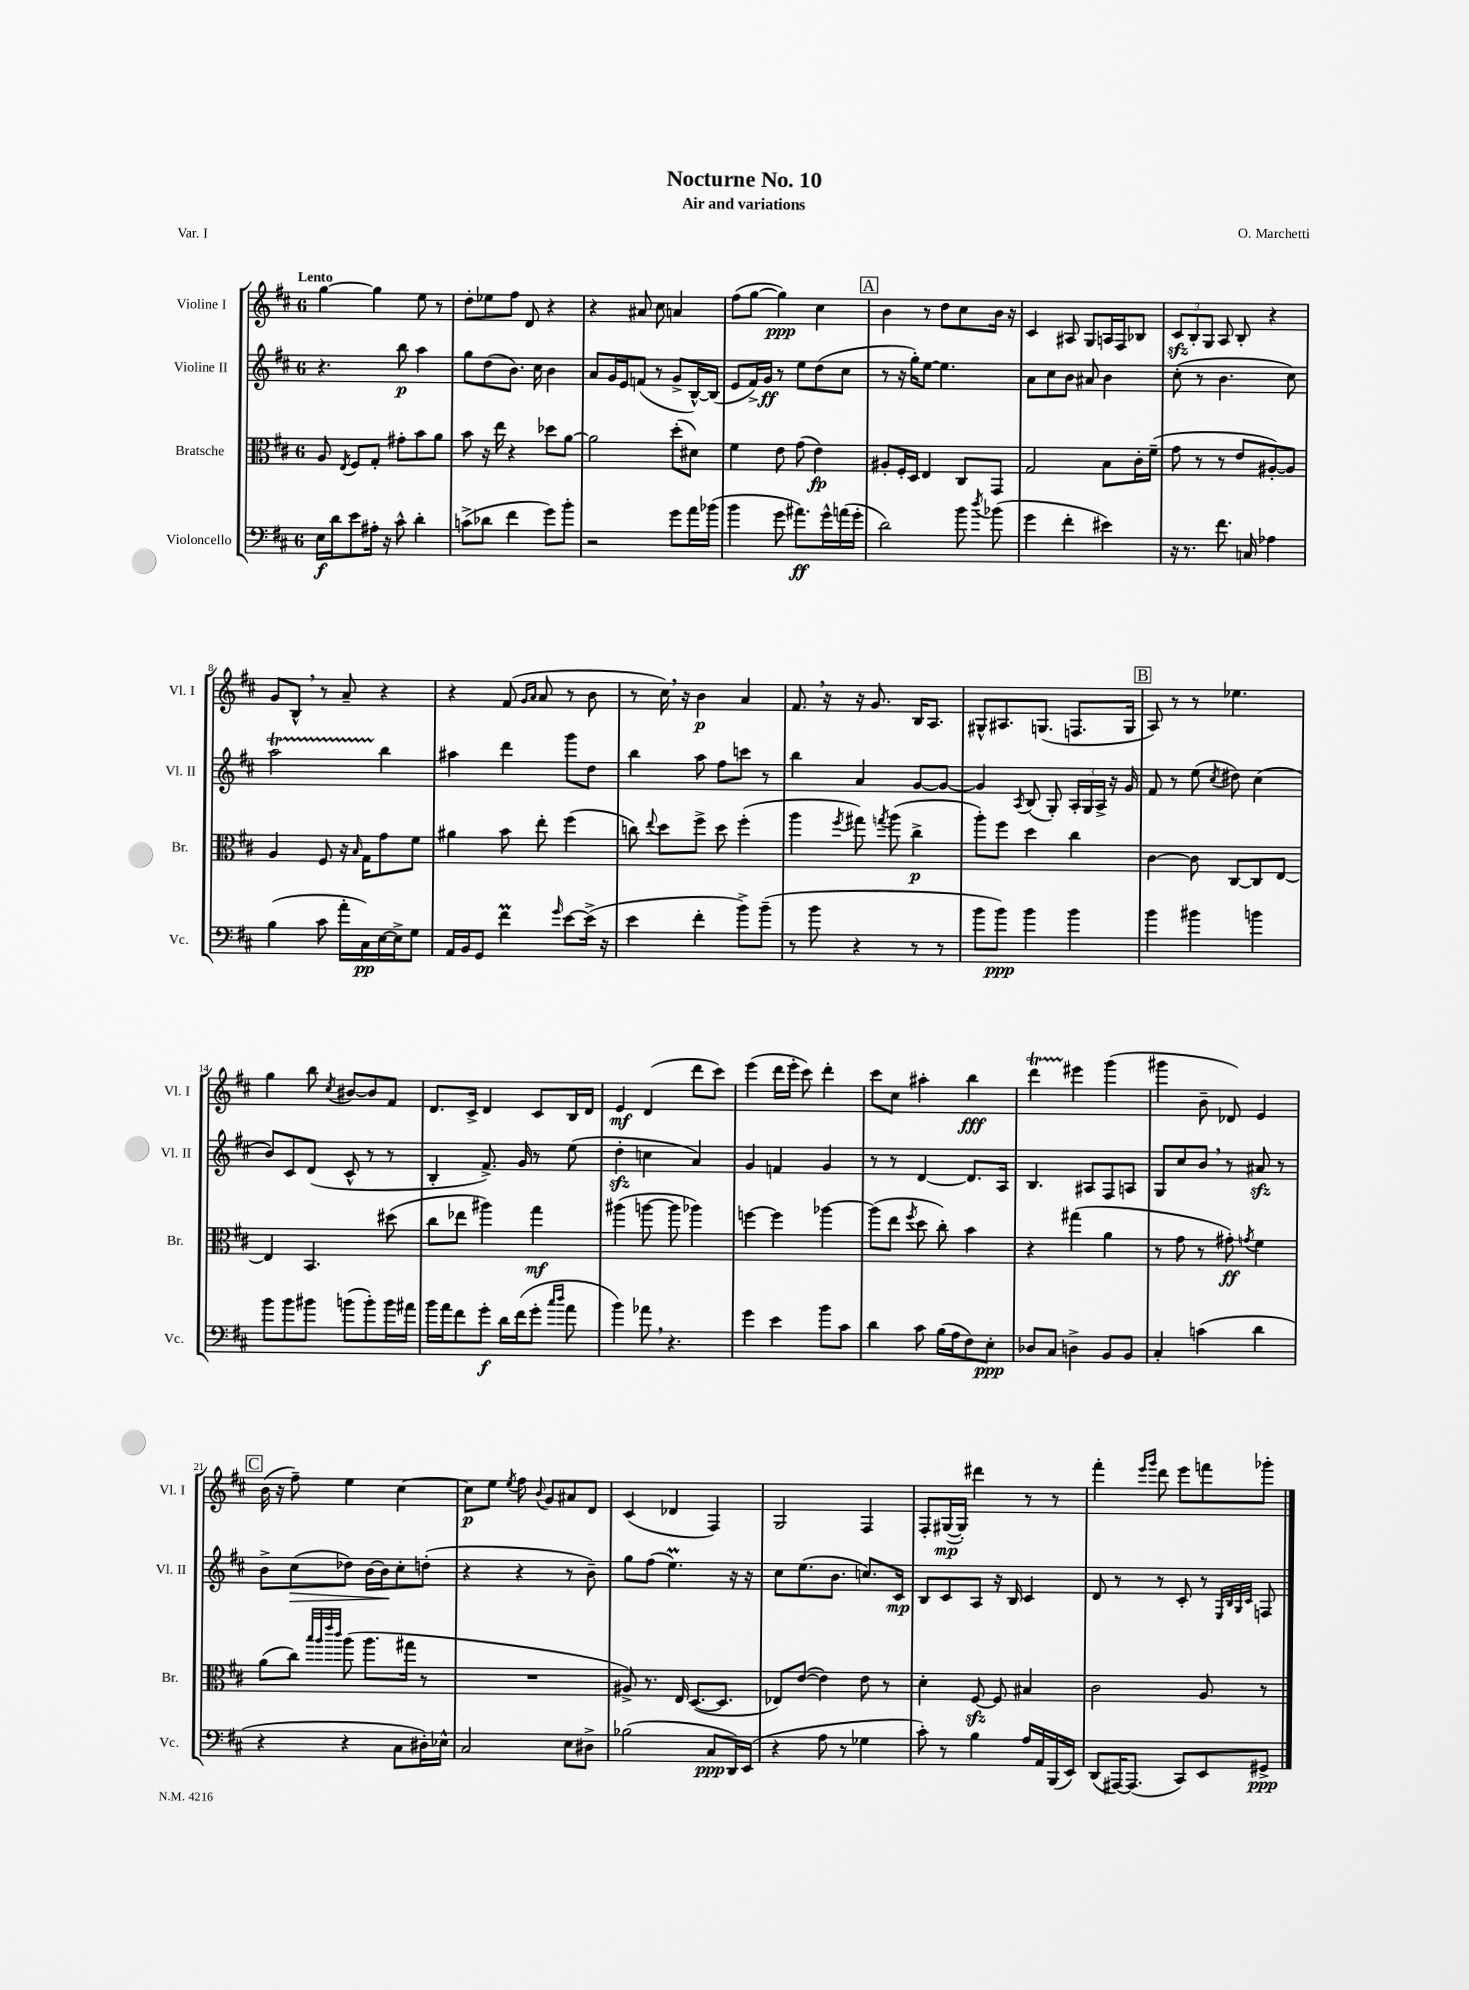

**kern	**dynam	**kern	**dynam	**kern	**dynam	**kern	**dynam
*part4	*part4	*part3	*part3	*part2	*part2	*part1	*part1
*staff4	*staff4	*staff3	*staff3	*staff2	*staff2	*staff1	*staff1
*I"Violoncello	*	*I"Bratsche	*	*I"Violine II	*	*I"Violine I	*
*I'Vc.	*	*I'Br.	*	*I'Vl. II	*	*I'Vl. I	*
*clefF4	*	*clefC3	*	*clefG2	*	*clefG2	*
*k[f#c#]	*	*k[f#c#]	*	*k[f#c#]	*	*k[f#c#]	*
*M6/8	*	*M6/8	*	*M6/8	*	*M6/8	*
=1	=1	=1	=1	=1	=1	=1	=1
!	!	!	!	!	!	!LO:TX:a:B:t=Lento	!
16E\LL	f	8A/	.	4.r	.	[4gg\	.
16d\J	.	.	.	.	.	.	.
.	.	8qE/	.	.	.	.	.
8e\	.	8F#/L	.	.	.	.	.
16A#X'\Jk	.	8G'/J	.	.	.	4gg\]	.
16r	.	.	.	.	.	.	.
8c#^^\	.	8g#X'\L	.	8bb\	p	.	.
4d'\	.	8b\	.	4aa\	.	8ee\	.
.	.	8a\J	.	.	.	8r	.
=2	=2	=2	=2	=2	=2	=2	=2
(8cn^\L	.	8b\	.	8gg\L	.	8dd'\L	.
8d-X\J	.	16r	.	(8dd\	.	8ee-X\	.
.	.	16ee\	.	.	.	.	.
4f#\	.	4r	.	8.b\J)	.	8ff#\J	.
.	.	.	.	.	.	8d/	.
.	.	.	.	16cc#\	.	.	.
8g\L)	.	8dd-X\L	.	4b\	.	4r	.
8b'\J	.	[8a\J	.	.	.	.	.
=3	=3	=3	=3	=3	=3	=3	=3
2r	.	2a\]	.	8a/L	.	4r	.
.	.	.	.	16g/L	.	.	.
.	.	.	.	16e/J	.	.	.
.	.	.	.	(8fn/J	.	8a#X/	.
.	.	.	.	8r	.	8cc#\	.
8g\L	.	(8dd'\L	.	8g^/L	.	4an/	.
16a\L	.	8d#X\J)	.	[16B^^/L)	.	.	.
(16b-X\JJ	.	.	.	(16B/JJ]	.	.	.
=4	=4	=4	=4	=4	=4	=4	=4
4b\	.	4f#\	.	8e/L	.	(8ff#\L	.
.	.	.	.	16f#^/L)	.	[8gg\J	.
.	.	.	.	16g/JJ	ff	.	.
8g\	.	8e\	.	8r	.	4gg\])	ppp
8.a#X\L)	ff	(8g\	.	8ee\L	.	.	.
.	.	4e\)	fp	(8dd\	.	4cc#\	.
16g^^\L	.	.	.	.	.	.	.
(16an\	.	.	.	8cc#\J	.	.	.
16g'\JJ	.	.	.	.	.	.	.
!!LO:REH:place=s1:t=A
=5	=5	=5	=5	=5	=5	=5	=5
2d\)	.	8A#X'/L	.	8r	.	4b\	.
.	.	16F#'/L	.	16r	.	.	.
.	.	16D/JJ	.	16gg'\KL)	.	.	.
.	.	4E/	.	[8ee\J	.	8r	.
.	.	.	.	4.ee\]	.	8dd\L	.
8b\	.	8C#/L	.	.	.	8cc#\	.
8qdd/	.	.	.	.	.	.	.
(8b-X\	.	8GG/J	.	.	.	16b\Jk	.
.	.	.	.	.	.	16r	.
=6	=6	=6	=6	=6	=6	=6	=6
4g\	.	2G/	.	8a\L	.	4c#/	.
.	.	.	.	8cc#\	.	.	.
4f#'\	.	.	.	8b\J	.	8A#X/	.
.	.	.	.	8a#X/	.	8G/L	.
4e#X\)	.	8B\L	.	4b\	.	16An/L	.
.	.	.	.	.	.	16F#/J	.
.	.	16c#'\L	.	.	.	8B-X/J	.
.	.	(16f#~\JJ	.	.	.	.	.
=7	=7	=7	=7	=7	=7	=7	=7
16r	.	8g\	.	(8cc#'\	.	12c#zz/L	.
8.r	.	.	.	.	.	.	.
.	.	.	.	.	.	12B'/	.
.	.	8r	.	8r	.	.	.
.	.	.	.	.	.	12G/J	.
8.f#\	.	8r	.	4.b\	.	8A/	.
.	.	8e/L	.	.	.	8B'/	.
16Cn/	.	.	.	.	.	.	.
4A-X\	.	[8A#X'/)	.	.	.	4r	.
.	.	8A#/J]	.	8cc#\)	.	.	.
!!LO:LB:g=z
=8	=8	=8	=8	=8	=8	=8	=8
(4B\	.	4A/	.	2aaT\	.	8g/L	.
.	.	.	.	.	.	8B^^,/J	.
8c#\	.	8F#/	.	.	.	8r	.
16a'\LL	.	16r	.	.	.	8a~/	.
.	.	16qqB/	.	.	.	.	.
16C#\)	pp	16G\KL	.	.	.	.	.
[16E\	.	8g\	.	4bb\	.	4r	.
16E^\J]	.	.	.	.	.	.	.
8G\J	.	8f#\J	.	.	.	.	.
=9	=9	=9	=9	=9	=9	=9	=9
16AA/LL	.	4a#X\	.	4aa#X\	.	4r	.
16BB/J	.	.	.	.	.	.	.
8GG/J	.	.	.	.	.	.	.
4f#m\	.	8b\	.	4ddd\	.	(8f#/	.
.	.	.	.	.	.	16qqg/LL	.
.	.	.	.	.	.	16qqa/JJ	.
.	.	8ee'\	.	.	.	8a/	.
16qqg/	.	.	.	.	.	.	.
[8e\L	.	(4ff#\	.	8ggg\L	.	8r	.
(16e^\Jk]	.	.	.	8dd\J	.	8b\	.
16r	.	.	.	.	.	.	.
=10	=10	=10	=10	=10	=10	=10	=10
4e\	.	8ccn\)	.	4bb\	.	8r	.
.	.	8qqee/	.	.	.	.	.
.	.	8dd\L	.	.	.	16cc#,\)	.
.	.	.	.	.	.	16r	.
4f#'\	.	8ff#^\J	.	8aa\	.	4b\	p
.	.	8dd\	.	8ff#\L	.	.	.
8b^\L)	.	(4ff#'\	.	8cccn\J	.	4a/	.
(8b~\J	.	.	.	8r	.	.	.
=11	=11	=11	=11	=11	=11	=11	=11
8r	.	4aa\	.	4bb\	.	8.f#,/	.
8b\	.	.	.	.	.	.	.
.	.	.	.	.	.	16r	.
.	.	8qff#/	.	.	.	.	.
4r	.	8gg#X\)	.	4a/	.	16r	.
.	.	.	.	.	.	8.g/	.
.	.	8qggn/	.	.	.	.	.
.	.	(8aa\	.	.	.	.	.
8r	.	4cc#^\	p	[8g/L	.	16B/KL	.
.	.	.	.	.	.	8.A/J	.
8r	.	.	.	8g/J_	.	.	.
=12	=12	=12	=12	=12	=12	=12	=12
8b\L	.	8aa'\L)	.	4g/]	.	8G#X^^/L	.
8b\J)	ppp	8ff#\J	.	.	.	8.A#X/	.
.	.	.	.	8qA/	.	.	.
4b\	.	4dd\	.	(8B/	.	.	.
.	.	.	.	.	.	(8.Gn/J	.
.	.	.	.	8G'/)	.	.	.
4b\	.	4cc#\	.	24A'/LL	.	8.Fn/L	.
.	.	.	.	24G/	.	.	.
.	.	.	.	24A^/JJ	.	.	.
.	.	.	.	16r	.	.	.
.	.	.	.	16g/	.	16G/Jk	.
!!LO:REH:place=s1:t=B
=13	=13	=13	=13	=13	=13	=13	=13
4b\	.	[4c#\	.	8f#/	.	8A/)	.
.	.	.	.	8r	.	8r	.
4b#X\	.	8c#\]	.	(8ee\	.	8r	.
.	.	.	.	8qcc#/	.	.	.
.	.	[8C#/L	.	8dd#X\)	.	4.ee-X\	.
4bn\	.	8C#/]	.	(4cc#\	.	.	.
.	.	[8E/J	.	.	.	.	.
!!LO:LB:g=z
=14	=14	=14	=14	=14	=14	=14	=14
8b\L	.	4E/]	.	8b/L)	.	4gg\	.
8b\	.	.	.	8c#/	.	.	.
8b#X\J	.	4.BB/	.	(8d/J	.	8bb\	.
.	.	.	.	.	.	8qcc#/	.
(8bn\L	.	.	.	8c#^^/	.	[8b#X/L	.
8b'\)	.	.	.	8r	.	8b#/]	.
16b\L	.	(8dd#X\	.	8r	.	8f#/J	.
16a#X\JJ	.	.	.	.	.	.	.
=15	=15	=15	=15	=15	=15	=15	=15
16b\LL	.	8cc#\L	.	4B'/	.	8.d/L	.
16a\J	.	.	.	.	.	.	.
8f#\	.	8ee-X\J	.	.	.	.	.
.	.	.	.	.	.	16c#^/Jk	.
8g'\J	f	4aa#X\)	.	8.f#^/)	.	4d/	.
16d\LL	.	.	.	.	.	.	.
(16f#\J	.	.	.	16g/	.	.	.
8g'\J	.	4gg\	mf	8r	.	8c#/L	.
16qqcc#/LL	.	.	.	.	.	.	.
16qqdd/JJ	.	.	.	.	.	.	.
8a\	.	.	.	(8ee\	.	16B/L	.
.	.	.	.	.	.	16d/JJ	.
=16	=16	=16	=16	=16	=16	=16	=16
4b\)	.	(4aa#X\	.	4ddzz'\	.	4e/	mf
8a-X,\	.	[8aan\	.	4ccn\	.	(4d/	.
4.r	.	8aa\]	.	.	.	.	.
.	.	4aa-X\)	.	4a/)	.	8ddd\L	.
.	.	.	.	.	.	8ccc#\J)	.
=17	=17	=17	=17	=17	=17	=17	=17
4g\	.	[4ffn\	.	4g/	.	(4eee\	.
4e\	.	4ff\]	.	4fn/	.	16ddd\LL	.
.	.	.	.	.	.	16eee'\JJ	.
.	.	.	.	.	.	8ccc#\)	.
8b\L	.	[4aa-X\	.	4g/	.	4ddd'\	.
8c#\J	.	.	.	.	.	.	.
=18	=18	=18	=18	=18	=18	=18	=18
4d\	.	(8aa-\L]	.	8r	.	8ccc#\L	.
.	.	8ee\J	.	8r	.	8cc#\J	.
.	.	8qff#/	.	.	.	.	.
8c#\	.	8dd\	.	[4d/	.	4aa#X'\	.
(16B\LL	.	8cc#'\)	.	.	.	.	.
16A\J	.	.	.	.	.	.	.
8F#\)	.	4b\	.	8.d/L]	.	4bb\	fff
8E'\J	ppp	.	.	.	.	.	.
.	.	.	.	16A/Jk	.	.	.
=19	=19	=19	=19	=19	=19	=19	=19
8D-X/L	.	4r	.	4.B/	.	4dddT\	.
8C#/J	.	.	.	.	.	.	.
4Dn^\	.	(4gg#X\	.	.	.	4eee#X\	.
.	.	.	.	8A#X/L	.	.	.
8BB/L	.	4a\	.	8F#/	.	(4ggg\	.
8BB/J	.	.	.	8An/J	.	.	.
=20	=20	=20	=20	=20	=20	=20	=20
4C#'/	.	8r	.	8G/L	.	4ggg#X\	.
.	.	8g\	.	8cc#/	.	.	.
(4cn\	.	8r	.	8b,/J	.	8b~\	.
.	.	8g#X'\)	ff	8r	.	8d-X/)	.
.	.	8qgn/	.	.	.	.	.
4d\	.	4f#\	.	8a#Xzz/	.	4e/	.
.	.	.	.	8r	.	.	.
!!LO:LB:g=z
!!LO:REH:place=s1:t=C
=21	=21	=21	=21	=21	=21	=21	=21
4r	.	(8a\L	.	8b^\L	.	(16b\	.
.	.	.	.	.	.	16r	.
!	!	!	!	!	!LO:HP:b	!	!
.	.	8cc#\J)	.	(8cc#\	>	8ff#~\)	.
.	.	32qqbb/LLL	.	.	.	.	.
.	.	32qqaa/	.	.	.	.	.
.	.	32qqeee/	.	.	.	.	.
.	.	32qqccc#/JJJ	.	.	.	.	.
4r	.	(8aa\	.	8dd-X\J)	.	4ee\	.
.	.	8.aa\L	.	[16b\LL	.	.	.
.	.	.	.	16b\J]	.	.	.
8C#\L	.	.	.	8cc#'\	]	[4cc#\	.
.	.	16gg#X\Jk	.	.	.	.	.
16D#X'\L)	.	8r	.	(8ddn'\J	.	.	.
16E-X^^\JJ	.	.	.	.	.	.	.
=22	=22	=22	=22	=22	=22	=22	=22
2C#/	.	2.r	.	4r	.	8cc#\L]	p
.	.	.	.	.	.	8ee\J	.
.	.	.	.	.	.	8qee/	.
.	.	.	.	4r	.	8ff#\	.
.	.	.	.	.	.	8qqb/	.
.	.	.	.	.	.	8g/L	.
8E\L	.	.	.	8r	.	8a#X/	.
8D#X^\J	.	.	.	8b~\)	.	8d/J	.
=23	=23	=23	=23	=23	=23	=23	=23
(2B-X\	.	8A#X^/)	.	8gg\L	.	(4c#/	.
.	.	8.r	.	(8ff#\J	.	.	.
.	.	.	.	4.eeM\)	.	4d-X/	.
.	.	16E/	.	.	.	.	.
.	.	([8.D/L	.	.	.	.	.
8C#/L	ppp	.	.	.	.	4F#/)	.
.	.	8.D/J]	.	.	.	.	.
16DD/L)	.	.	.	16r	.	.	.
(16EE/JJ	.	.	.	16r	.	.	.
=24	=24	=24	=24	=24	=24	=24	=24
4r	.	8E-X/L)	.	8cc#\L	.	2G/	.
.	.	([8e/J	.	(8.ee\	.	.	.
8A\	.	4e\])	.	.	.	.	.
.	.	.	.	8.b\J	.	.	.
8r	.	.	.	.	.	.	.
4G-X\	.	8e\	.	8.ccn/L)	.	4F#/	.
.	.	8r	.	.	.	.	.
.	.	.	.	16c#/Jk	mp	.	.
=25	=25	=25	=25	=25	=25	=25	=25
8c#'\)	.	4d'\	.	8B/L	.	8F#'/L	.
8r	.	.	.	8c#/	.	([16G#X/L	mp
.	.	.	.	.	.	16G#'/JJ])	.
4B\	.	[8F#zz/	.	8A/J	.	4ddd#X\	.
.	.	8F#/]	.	16r	.	.	.
.	.	.	.	16B/	.	.	.
16A/LL	.	4B#X/	.	4c#/	.	8r	.
16AA/	.	.	.	.	.	.	.
(16BBB/	.	.	.	.	.	8r	.
16EE/JJ)	.	.	.	.	.	.	.
=26	=26	=26	=26	=26	=26	=26	=26
(8DD/L	.	2c#\	.	8d/	.	4fff#'\	.
[16AAA#X/K)	.	.	.	8r	.	.	.
(8.AAA#/J]	.	.	.	.	.	.	.
.	.	.	.	.	.	16qqeee/LL	.
.	.	.	.	.	.	16qqggg/JJ	.
.	.	.	.	8r	.	8ddd\	.
8CC#/L)	.	.	.	8c#'/	.	8eee\L	.
8EE/	.	8A/	.	8r	.	8fffn\	.
.	.	.	.	32qqE/LLL	.	.	.
.	.	.	.	32qqB/	.	.	.
.	.	.	.	32qqG/	.	.	.
.	.	.	.	32qqc#/JJJ	.	.	.
8GG#X^/J	ppp	8r	.	8Fn/	.	8ggg-X'\J	.
==	==	==	==	==	==	==	==
*-	*-	*-	*-	*-	*-	*-	*-
